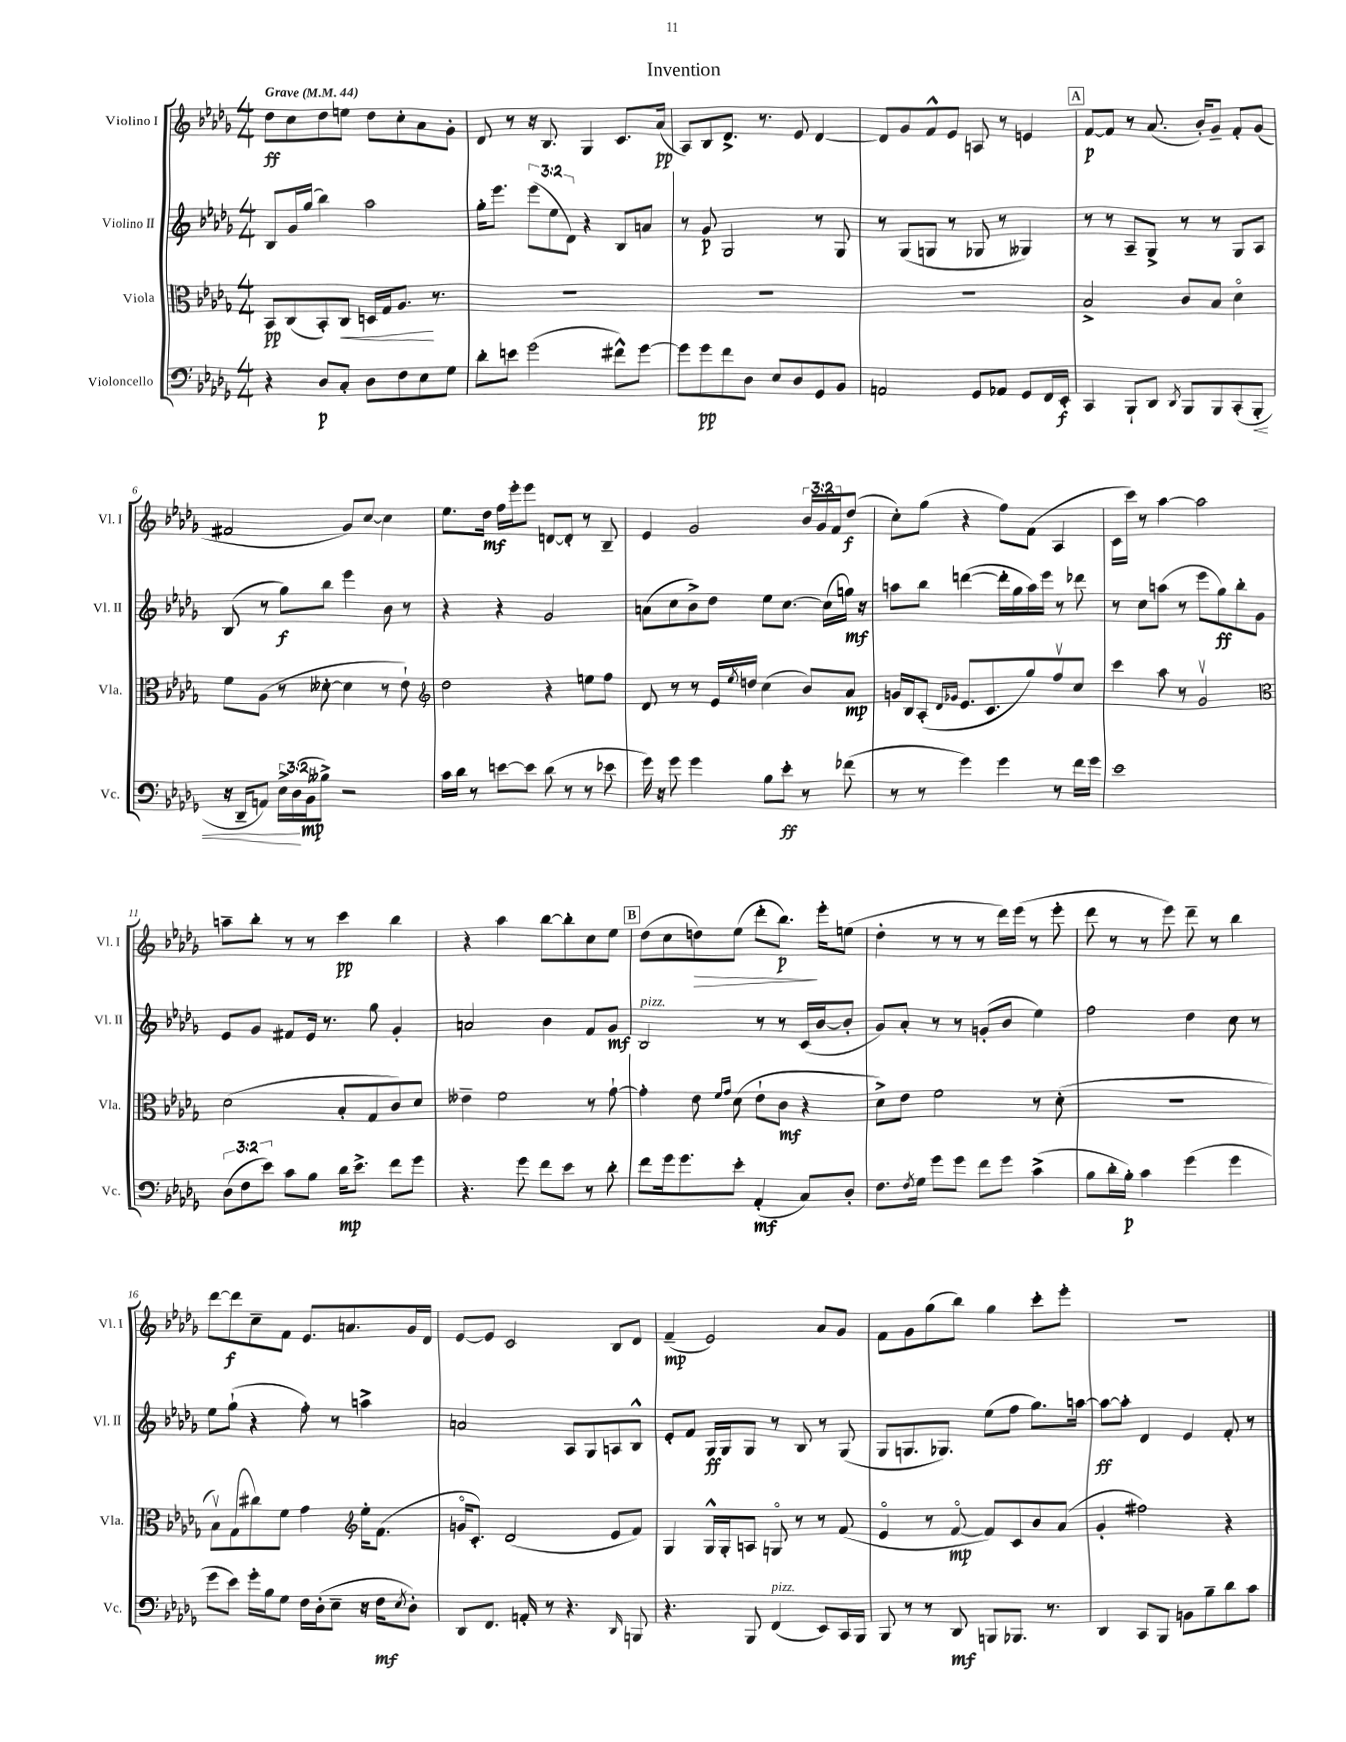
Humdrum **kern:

**kern	**kern	**kern	**kern
*staff4	*staff3	*staff2	*staff1
*clefF4	*clefC3	*clefG2	*clefG2
*k[b-e-a-d-g-]	*k[b-e-a-d-g-]	*k[b-e-a-d-g-]	*k[b-e-a-d-g-]
*M4/4	*M4/4	*M4/4	*M4/4
*MM44	*MM44	*MM44	*MM44
4r	8BB-	8B-	8dd-
.	(8C	16g-	8cc
.	.	(16gg-	.
8D-	8BB-')	4bb-)	8dd-
8C'	8C	.	8ee
8D-	16D	2aa-	8dd-
.	16G-	.	.
8F	8.A-	.	8cc'
8E-	.	.	8a-
.	8.r	.	.
8G-	.	.	8g-'
=	=	=	=
8d-'	1r	16gg-'	8d-
.	.	8.eee-	.
8e	.	.	8r
(2g-	.	(12eee-	16r
.	.	.	8.B-
.	.	12ee-	.
.	.	12d-)	.
.	.	4r	4G-
8f#^^)	.	8B-	8.c
[8g-	.	8a	.
.	.	.	(16a-
=	=	=	=
8g-]	1r	8r	8A-)
8g-	.	8g-	8B-
8f	.	2G-	8.d-^
8D-	.	.	.
.	.	.	8.r
8E-	.	.	.
8D-	.	.	8e-
8GG-	.	8r	[4d-
8BB-	.	8G-	.
=	=	=	=
2AA	1r	8r	8d-]
.	.	(8G-	8g-
.	.	8G	8f^^
.	.	8r	8e-
8GG-	.	8G-	8A
8AA-	.	8r	8r
8GG-	.	4G--)	4e
16FF	.	.	.
16EE-'	.	.	.
=	=	=	=
4CC	2B-^	8r	[8f
.	.	8r	8f]
8BBB-`	.	8A-~	8r
8DD-	.	8G-^	(8.a-
8qDD-	.	.	.
8BBB-	8c	8r	.
.	.	.	16b-')
8BBB-	8B-	8r	8g-~
(8CC'	4d-o	8G-	8f'
8BBB-'	.	8A-	(8g-
=	=	=	=
16r	8f	(8B-	2f#
16DD-~	.	.	.
8AA)	(8A-	8r	.
24E-^	8r	8gg-)	.
(24D-	.	.	.
24BB-	.	.	.
8B--^)	[8d--'	8bb-	.
2r	4d--]	4eee-	8g-)
.	.	.	[8cc
.	8r	8b-	4cc]
.	8e-`)	8r	.
=	=	=	=
*	*clefG2	*	*
16c	2dd-	4r	8.ee-
16d-	.	.	.
8r	.	.	.
.	.	.	16dd-
[8e	.	4r	16ff
.	.	.	16eee-'
8e]	.	.	8eee-
(8d-	4r	2g-	[8d
8r	.	.	8d']
8r	8ee	.	8r
8e-	8ff	.	8B-~
=	=	=	=
16g-)	8d-	(8a	4e-
16r	.	.	.
8g-	8r	8cc	.
4g-	8r	8b-^)	2g-
.	16e-	8dd-	.
.	8qee-	.	.
.	16dd	.	.
8B-	(4cc	8ee-	.
8e-'	.	[8.cc	.
8r	8b-)	.	24b-
.	.	.	24g-
.	.	(16cc]	.
.	.	.	24f
(8f-	8a-	16gg)	(8dd-
.	.	16r	.
=	=	=	=
8r	16g	8aa	8cc')
.	16B-	.	.
8r	(8A-'	8bb-	(8gg-
.	16qqd-	.	.
.	16qqg-	.	.
4g-)	8.e-	([4ddd	4r
.	8.c	.	.
4g-	.	16ddd']	8ff)
.	.	16gg-	.
.	8gg-)	16aa)	(8f
.	.	16eee-	.
8r	8ffv	8r	4A-
16f	8cc	8ddd-	.
16g-	.	.	.
=	=	=	=
1e-	4ccc	8r	16c
.	.	.	16ccc)
.	.	8cc	8r
.	8aa-	(8aa	[4aa-
.	8r	8r	.
.	2g-v	8eee-	2aa-]
.	.	8gg-)	.
.	.	8bb-'	.
.	.	8g-	.
=	=	=	=
*	*clefC3	*	*
(12D-	(2d-	8e-	8aa~
12F	.	.	.
.	.	8g-	8bb-'
12e-)	.	.	.
8c	.	8f#	8r
8B-	.	16e-	8r
.	.	8.r	.
16d-	8B-'	.	4ccc
8.e-^	.	.	.
.	8G-	8gg-	.
8f	8c)	4g-'	4bb-
8g-	8d-	.	.
=	=	=	=
4.r	4e--~	2a	4r
.	2f	.	4aa-
8g-	.	.	.
8f	.	4b-	[8bb-
8e-	.	.	8bb-']
8r	8r	8f	8cc
8d-'	[8g-`	8g-	8ee-
=	=	=	=
8f	4g-']	2B-	(8dd-
16g-	.	.	8cc
8.g-	.	.	.
.	8e-	.	8dd)
.	16qqf	.	.
.	16qqg-	.	.
8e-'	(8d-	.	(8ee-
(4AA-'	8e-`	8r	8ddd-'
.	8c	8r	8.bb-)
8C)	4r	(16c	.
.	.	[16b-	16eee-'
8D-'	.	8b-']	(8ee
=	=	=	=
8.F	8d-^)	8g-)	4dd-'
.	8e-	8a-'	.
8qF	.	.	.
16G-	.	.	.
8g-	2f	8r	8r
8g-	.	8r	8r
8f	.	(8g'	8r
8g-	.	8b-	16ddd-)
.	.	.	(16eee-
(4c^	8r	4ee-)	8r
.	(8d-'	.	8eee-'
=	=	=	=
8B-	1r	2ff	8ddd-
16d-'	.	.	8r
16B-')	.	.	.
4c	.	.	8r
.	.	.	8eee-)
(4g-	.	4dd-	8ddd-~
.	.	.	8r
4g-	.	8cc	4bb-
.	.	8r	.
=	=	=	=
8g-	8B-v)	8ee-	[8ddd-
8e-)	(8G-	(8gg-`	8ddd-]
16g-'	8cc#)	4r	8cc~
16B-	.	.	.
8G-	8f	.	8f
16F	4g-	8ff')	8.e-
(16D-'	.	.	.
8E-~	.	8r	.
.	.	.	8.a
*	*clefG2	*	*
16r	16ee-'	4aa^	.
16F	(8.f	.	.
8qE-	.	.	.
8D-')	.	.	16g-
.	.	.	16d-
=	=	=	=
8DD-	16go	2a	[8e-
.	8.c')	.	.
8.FF	.	.	8e-]
.	(2d-	.	2c
16AA'	.	.	.
8r	.	.	.
4.r	.	8A-	.
.	.	8G-	.
.	8e-	8A	8B-
16qqDD-	.	.	.
8BBB	8f)	8B-^^	8d-
=	=	=	=
4.r	4G-	8e-'	(4f~
.	.	8f	.
.	16G-^^	16G-	2e-)
.	16G-'	16G-	.
8BBB-	8A	8G-	.
(4FF	8Go	8r	.
.	8r	8B-	.
8EE-)	8r	8r	8a-
16CC	(8f	(8G-	8g-
16BBB-	.	.	.
=	=	=	=
8BBB-	4e-o	8G-	8f
8r	.	8.G	8g-
8r	8r	.	(8gg-
.	.	8.G-)	.
8DD-	[8fo	.	8bb-)
8BBB	8f])	(8ee-	4gg-
8.BBB-	8c	8ff	.
.	8b-	8.gg-)	8ccc'
8.r	.	.	.
.	(8a-	.	8eee-'
.	.	[16aa	.
=	=	=	=
4DD-	4g-'	8aa_	1r
.	.	8aa']	.
8CC	2ff#)	4d-	.
8BBB-	.	.	.
8BB	.	4e-	.
8B-~	.	.	.
8d-	4r	8f'	.
8c	.	8r	.
==	==	==	==
*-	*-	*-	*-
